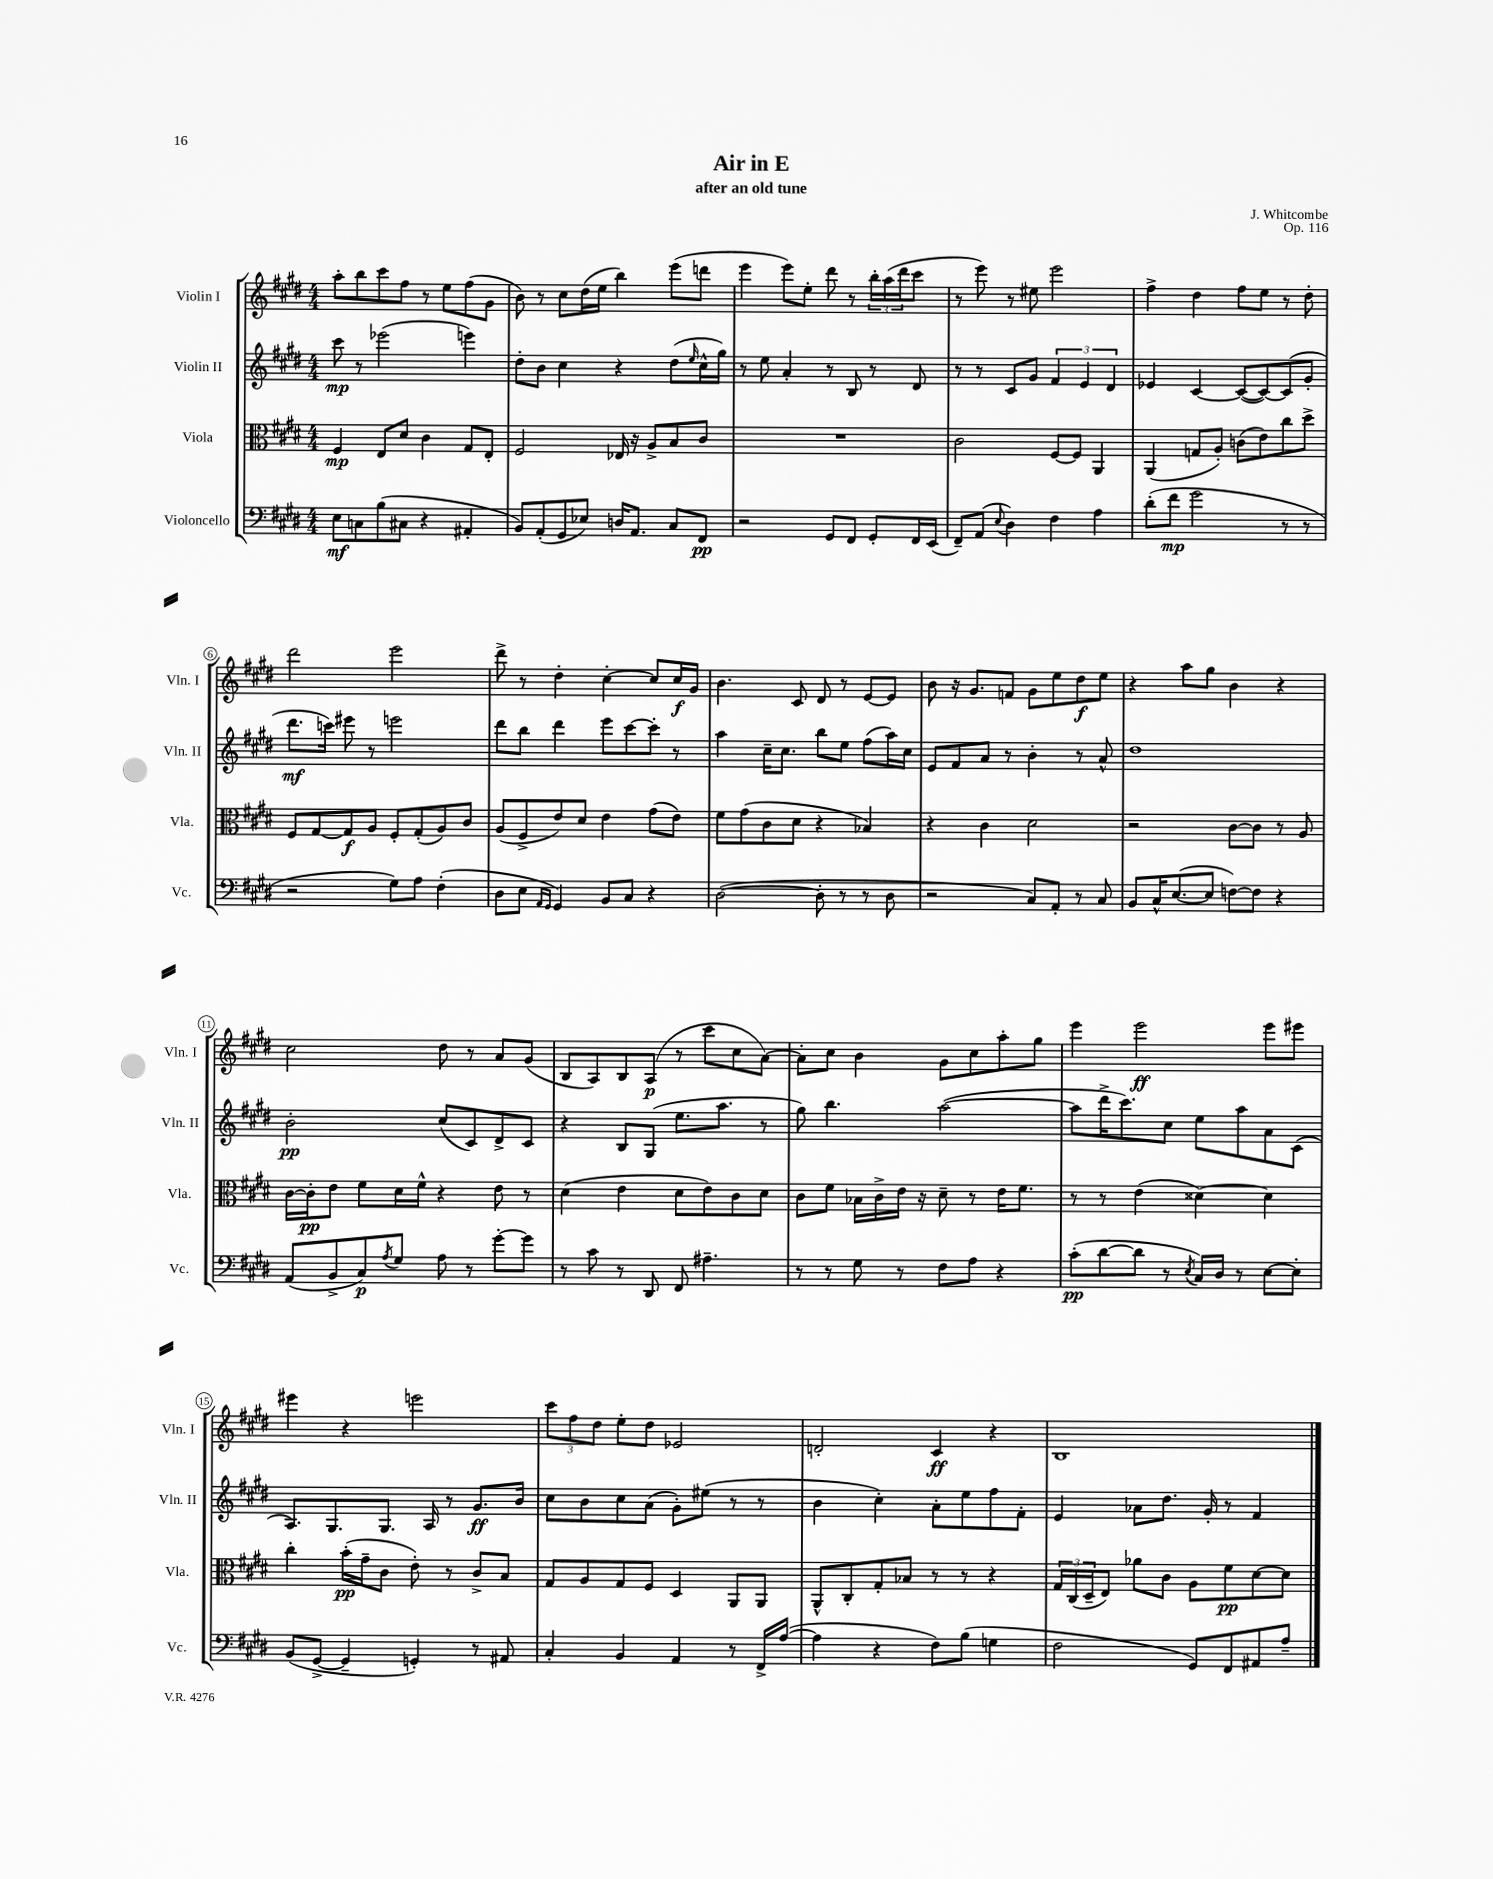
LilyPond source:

\header { title = "Air in E" composer = "J. Whitcombe" subtitle = "after an old tune" opus = "Op. 116" }
<<
\new StaffGroup <<
\new Staff = "s0" \with { instrumentName = "Violin I" shortInstrumentName = "Vln. I" } {
    \clef treble \key e \major \numericTimeSignature \time 4/4
    a''8-. b''8 cis'''8 fis''8 r8 e''8 fis''8( gis'8 |
    b'8) r8 cis''8 dis''16( e''16 b''4) e'''8( d'''8 |
    e'''4 e'''8) e''8-. dis'''8 r8 \tuplet 3/2 { b''16-. a''16( dis'''16 } cis'''8 |
    r8 e'''8) r8 eis''8 e'''2 |
    fis''4-> dis''4 fis''8 e''8 r8 dis''8-. |
    dis'''2 e'''2 |
    dis'''8-> r8 dis''4-. cis''4~-. cis''8 cis''16\f gis'16 |
    b'4. cis'8 dis'8 r8 e'8~ e'8 |
    b'8 r16 gis'8. f'8 gis'8 e''8 dis''8\f e''8 |
    r4 a''8 gis''8 b'4 r4 |
    cis''2 dis''8 r8 a'8 gis'8( |
    b8 a8) b8 a8\p( r8 cis'''8 cis''8 a'8~) |
    a'8-. cis''8 b'4 gis'8 cis''8 a''8-. gis''8 |
    e'''4 e'''2\ff e'''8 eis'''8 |
    eis'''4 r4 e'''2 |
    \tuplet 3/2 { cis'''8 fis''8 dis''8 } e''8-. dis''8 ees'2 |
    d'2-. cis'4\ff r4 |
    b1 \bar "|." |
}
\new Staff = "s1" \with { instrumentName = "Violin II" shortInstrumentName = "Vln. II" } {
    \clef treble \key e \major \numericTimeSignature \time 4/4
    cis'''8\mp r8 ees'''2( e'''4) |
    dis''8-. b'8 cis''4 r4 dis''8( \grace { e''16 } cis''16-^ gis''16) |
    r8 e''8 a'4-. r8 b8 r8 dis'8 |
    r8 r8 cis'8 gis'8 \tuplet 3/2 { fis'4 e'4 dis'4 } |
    ees'4 cis'4~ cis'8~( cis'8~) cis'8( gis'8-. |
    dis'''8.\mf c'''16) eis'''8 r8 e'''2 |
    dis'''8 b''8 dis'''4 e'''8 cis'''8~ cis'''8-. r8 |
    a''4 cis''16-- cis''8. b''8 e''8 fis''8( a''16) cis''16 |
    e'8 fis'8 a'8 r8 b'4-. r8 a'8-^ |
    dis''1 |
    b'2-.\pp cis''8( cis'8) dis'8-> cis'8 |
    r4 b8 gis8( e''8. a''8. r8 |
    gis''8) b''4. a''2~( |
    a''8 dis'''16-> cis'''8.) cis''8 e''8 a''8 a'8 cis'8( |
    a8.) gis8. gis8. a16 r8 gis'8.\ff b'16 |
    cis''8 b'8 cis''8 a'8( gis'8-.) eis''8( r8 r8 |
    b'4 cis''4-.) a'8-. e''8 fis''8 fis'8-. |
    e'4 aes'8 dis''8. gis'16-. r8 fis'4 \bar "|." |
}
\new Staff = "s2" \with { instrumentName = "Viola" shortInstrumentName = "Vla." } {
    \clef alto \key e \major \numericTimeSignature \time 4/4
    fis4\mp e8 dis'8 cis'4 gis8 e8-. |
    fis2 ees16 r16 a8-> b8 cis'8 |
    R1 |
    cis'2 fis8~ fis8 a,4 |
    a,4( g8 a8-.) c'8( e'8) cis''8 dis''8-> |
    fis8 gis8~ gis8\f a8 fis8-. gis8-.( a8) cis'8 |
    a8( fis8-> e'8) dis'8 e'4 gis'8( e'8) |
    fis'8 gis'8( cis'8 dis'8 r4 bes4) |
    r4 cis'4 dis'2 |
    r2 cis'8~ cis'8 r8 a8 |
    cis'16~ cis'16-.\pp e'8 fis'8 dis'16 fis'16-^ r4 e'8 r8 |
    dis'4( e'4 dis'8 e'8) cis'8 dis'8 |
    cis'8 fis'8 bes16 cis'16-> e'16 r16 dis'8-- r8 e'16 fis'8. |
    r8 r8 e'4( disis'4~) disis'4 |
    cis''4-. b'16-.\pp( gis'16-- cis'8 e'8-.) r8 cis'8-> b8 |
    gis8 a8 gis8 fis8 dis4 a,8 a,8 |
    a,8-^ cis8-. gis8-. bes8 r8 r8 r4 |
    \tuplet 3/2 { gis16 cis16( dis16-- } e8) aes'8 cis'8 a8 fis'8\pp dis'8~ dis'8 \bar "|." |
}
\new Staff = "s3" \with { instrumentName = "Violoncello" shortInstrumentName = "Vc." } {
    \clef bass \key e \major \numericTimeSignature \time 4/4
    e8\mf c8 b8( cis8 r4 ais,4-. |
    b,8) a,8-.( gis,8 ees8) d16 a,8. cis8 fis,8\pp |
    r2 gis,8 fis,8 gis,8-. fis,16 e,16( |
    fis,8--) a,8( \appoggiatura { e8 } dis4) fis4 a4 |
    dis'8-.( fis'8\mp gis'2 r8 r8 |
    r2 gis8) a8 fis4-.( |
    dis8 e8 \grace { a,16 gis,16 } gis,4) b,8 cis8 r4 |
    dis2~( dis8-. r8 r8 dis8 |
    r2 cis8) a,8-. r8 cis8 |
    b,8 cis16-^ e8.~( e8 f8~) f8 r4 |
    a,8( b,8-> cis8\p) \acciaccatura { a8 } gis8 a8 r8 gis'8~-. gis'8 |
    r8 cis'8 r8 dis,8 fis,8 ais4.-- |
    r8 r8 gis8 r8 fis8 a8 r4 |
    cis'8-.\pp( dis'8~ dis'8 r8 \acciaccatura { e8 } cis16) dis16 r8 e8~ e8-. |
    b,8( gis,8~-> gis,4-- g,4-.) r8 ais,8 |
    cis4-. b,4 a,4 r8 fis,16-> a16~( |
    a4 r4 fis8) b8( g4 |
    fis2 gis,8) fis,8 ais,8 a8-- \bar "|." |
}
>>
>>
\layout { \context { \Score \override BarNumber.stencil = #(make-stencil-circler 0.1 0.3 ly:text-interface::print) } }
